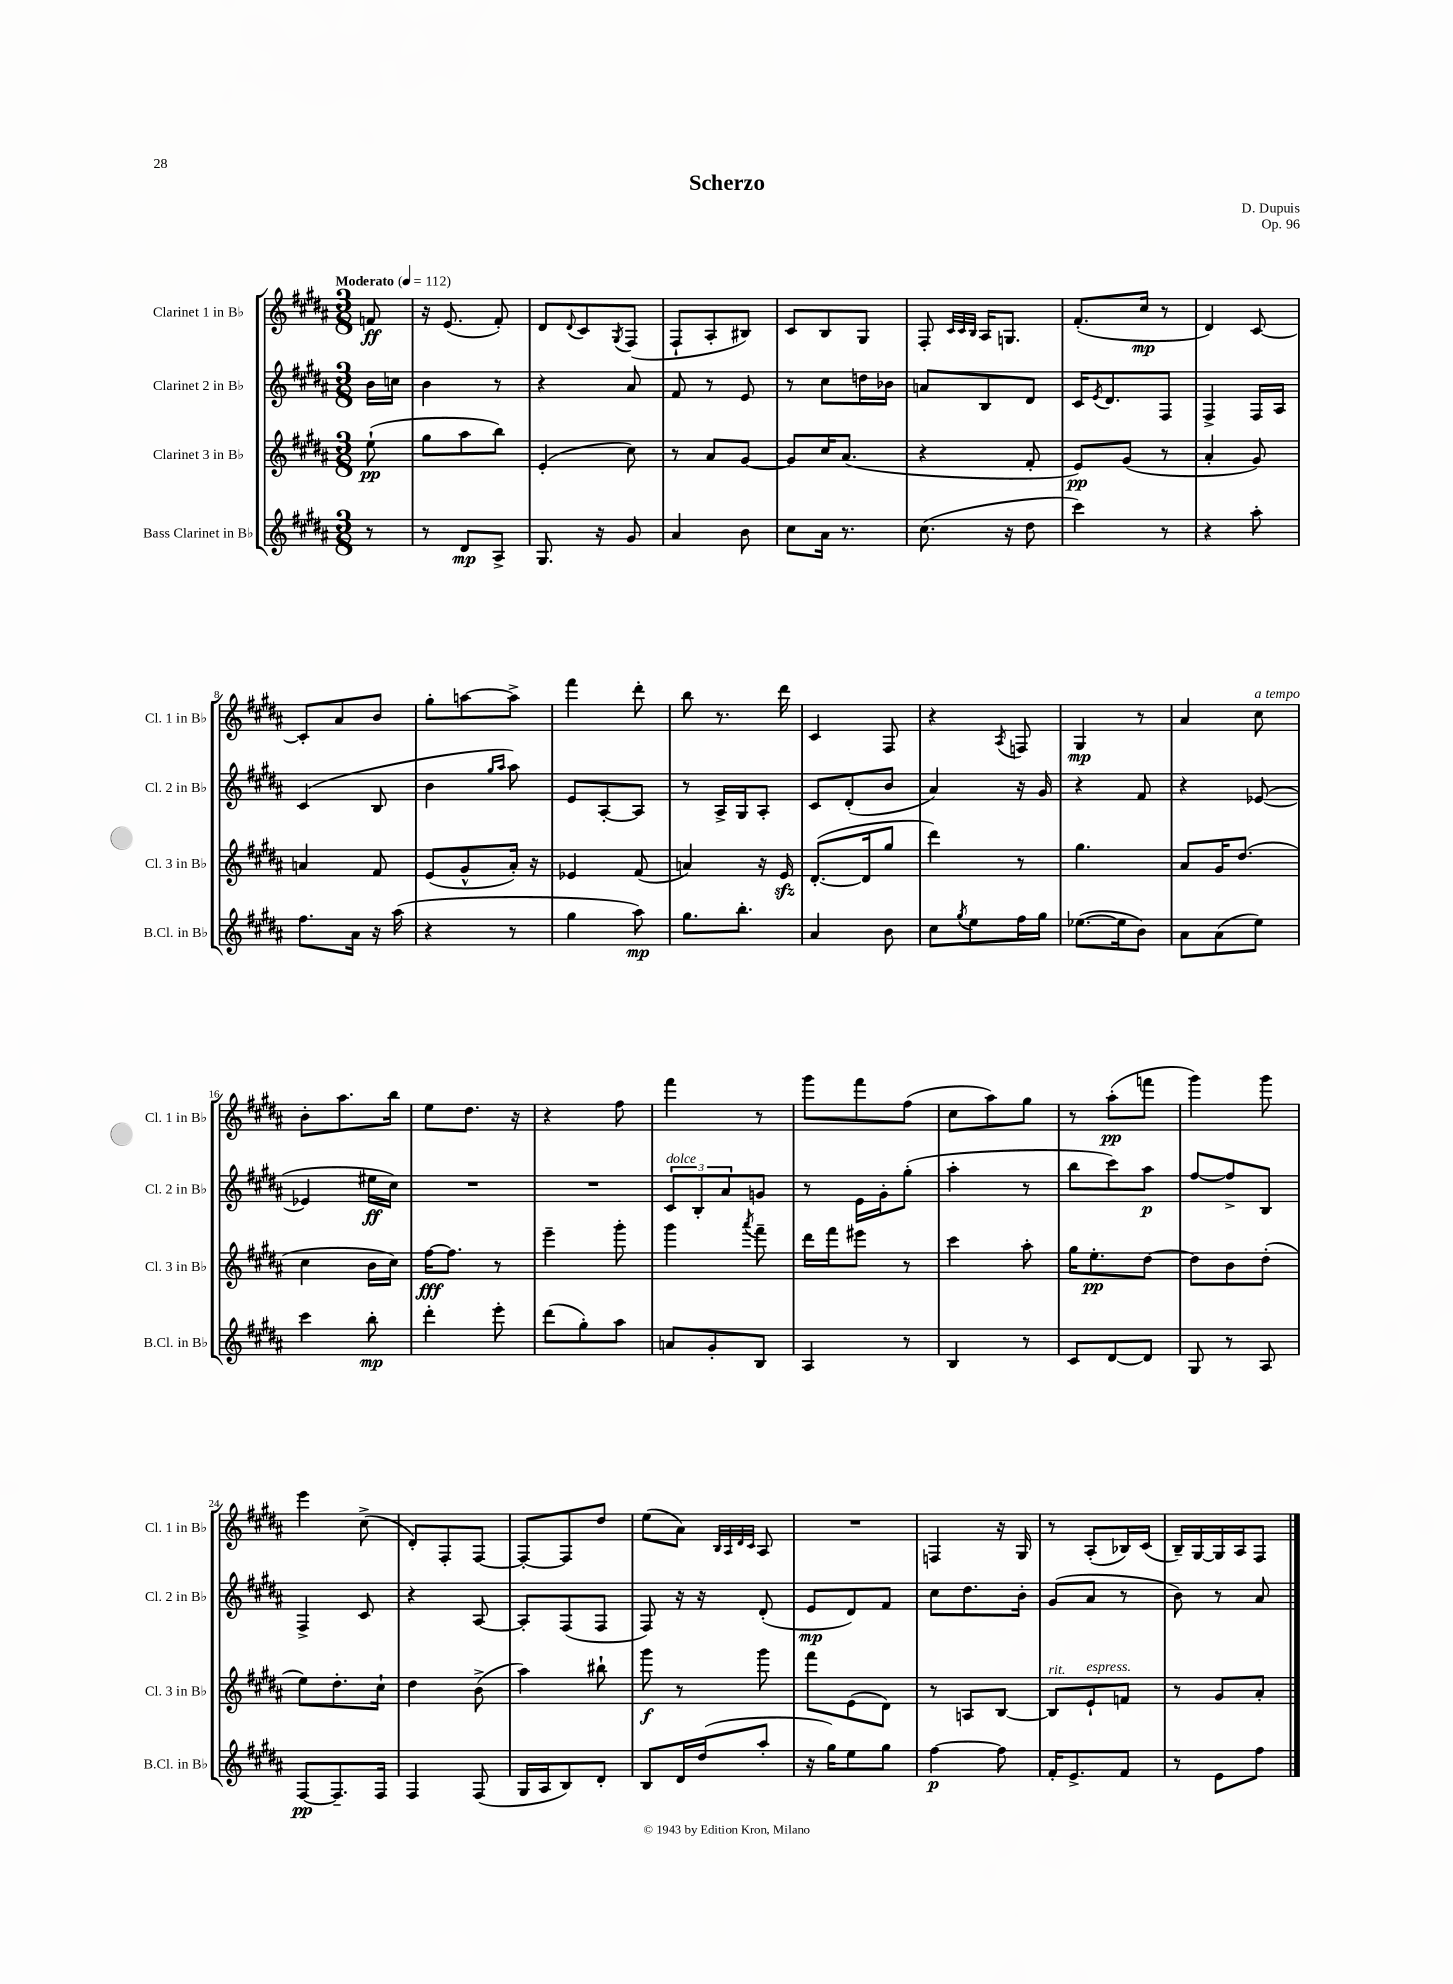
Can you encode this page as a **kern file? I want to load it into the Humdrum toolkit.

**kern	**kern	**kern	**kern
*staff4	*staff3	*staff2	*staff1
*clefG2	*clefG2	*clefG2	*clefG2
*k[f#c#g#d#a#]	*k[f#c#g#d#a#]	*k[f#c#g#d#a#]	*k[f#c#g#d#a#]
*M3/8	*M3/8	*M3/8	*M3/8
*MM112	*MM112	*MM112	*MM112
8r	(8ee`	16b	8f
.	.	16cc	.
=	=	=	=
8r	8gg#	4b	16r
.	.	.	(8.e
8d#	8aa#	.	.
8A#^	8bb)	8r	8f#')
=	=	=	=
8.G#	(4e'	4r	8d#
.	.	.	8qqd#
.	.	.	8c#
16r	.	.	.
.	.	.	8qG#
8g#	8cc#)	8a#	(8F#
=	=	=	=
4a#	8r	8f#	8F#`
.	8a#	8r	8A#'
8b	[8g#	8e	8B#)
=	=	=	=
8cc#	8g#]	8r	8c#
16a#	16cc#	8cc#	8B
8.r	(8.a#	.	.
.	.	16dd	8G#
.	.	16b-	.
=	=	=	=
(8.cc#	4r	8a	8F#'
.	.	.	32qqc#
.	.	.	32qqc#
.	.	.	32qqB
.	.	8B	16A#
16r	.	.	8.G
8dd#	8f#'	8d#	.
=	=	=	=
4ccc#)	8e)	16c#	(8.f#'
.	.	8qe	.
.	.	8.d#	.
.	(8g#	.	.
.	.	.	16cc#
8r	8r	8F#	8r
=	=	=	=
4r	4a#'	4F#^	4d#)
8aa#'	8g#)	16F#	[8c#
.	.	16A#	.
=	=	=	=
8.ff#	4a	(4c#	8c#']
.	.	.	8a#
16a#	.	.	.
16r	8f#	8B	8b
(16aa#	.	.	.
=	=	=	=
4r	(8e	4b	8gg#'
.	8g#^^	.	[8aa
.	.	16qqgg#	.
.	.	16qqaa#	.
8r	16a#')	8aa#)	8aa^]
.	16r	.	.
=	=	=	=
4gg#	4e-	8e	4fff#
.	.	[8A#'	.
8aa#)	(8f#	8A#]	8ddd#'
=	=	=	=
8.gg#	4a)	8r	8bb
.	.	16A#^	8.r
8.bb'	.	16G#	.
.	16r	8A#'	.
.	16e	.	16ddd#
=	=	=	=
4a#	([8.d#'	8c#	4c#
.	.	(8d#'	.
.	16d#]	.	.
8b	8gg#	8b	8F#
=	=	=	=
8cc#	4ddd#)	4a#)	4r
8qgg#	.	.	.
8ee	.	.	.
.	.	.	8qA#
16ff#	8r	16r	8F
16gg#	.	16g#	.
=	=	=	=
([8.ee-	4.gg#	4r	4G#
16ee-]	.	.	.
8b)	.	8f#	8r
=	=	=	=
8a#	8a#	4r	4a#
(8a#	16g#	.	.
.	(8.dd#	.	.
8ee)	.	([8e-	8cc#
=	=	=	=
4ccc#	4cc#	4e-]	8b'
.	.	.	8.aa#
8bb'	16b	16ee#	.
.	16cc#)	16cc#)	16bb
=	=	=	=
4ddd#'	[16ff#	4.r	8ee
.	8.ff#]	.	.
.	.	.	8.dd#
8eee'	8r	.	.
.	.	.	16r
=	=	=	=
(8ddd#	4eee~	4.r	4r
8gg#')	.	.	.
8aa#	8ggg#'	.	8ff#
=	=	=	=
8a	4ggg#	12c#	4fff#
.	.	12B'	.
8g#'	.	.	.
.	.	12a#	.
.	8qaaa#	.	.
8B	8fff#~	8g	8r
=	=	=	=
4A#	16ddd#	8r	8ggg#
.	16fff#	.	.
.	8eee#	16e	8fff#
.	.	16g#'	.
8r	8r	(8gg#'	(8ff#
=	=	=	=
4B	4ccc#	4aa#'	8cc#
.	.	.	8aa#)
8r	8aa#'	8r	8gg#
=	=	=	=
8c#	16gg#	8bb	8r
.	8.ee'	.	.
[8d#	.	8ccc#)	(8aa#'
8d#]	[8dd#	8aa#	8fff
=	=	=	=
8G#	8dd#]	[8ff#	4ggg#)
8r	8b	8ff#^]	.
8A#	(8dd#'	8B	8ggg#
=	=	=	=
[8F#	8ee)	4F#^	4eee
8.F#~]	8.dd#'	.	.
.	.	8c#	(8cc#^
16F#	16cc#`	.	.
=	=	=	=
4F#	4dd#	4r	8d#')
.	.	.	8F#'
(8F#	(8b^	[8A#	[8F#
=	=	=	=
16G#	4aa#)	8A#']	8F#'_
16A#	.	.	.
8B)	.	(8F#	8F#]
8d#'	8bb#`	8F#	8dd#
=	=	=	=
8B	8ggg#	8F#)	(8ee
16d#	8r	16r	8a#)
(16dd#	.	16r	.
.	.	.	32qqB
.	.	.	32qqA#
.	.	.	32qqd#
.	.	.	32qqc#
8aa#'	8ggg#	(8d#'	8A#
=	=	=	=
16r	8fff#	8e	4.r
16gg#)	.	.	.
8ee	(8e	8d#)	.
8gg#	8d#)	8f#	.
=	=	=	=
[4ff#	8r	8cc#	4F
.	8A	8.dd#	.
8ff#]	[8B	.	16r
.	.	16b'	16G#
=	=	=	=
16f#'	8B]	(8g#	8r
8.e^	.	.	.
.	8e`	8a#	(8A#'
8f#	8f	8r	16B-)
.	.	.	(16c#
=	=	=	=
8r	8r	8b)	16B~)
.	.	.	[16G#
8e	8g#	8r	16G#]
.	.	.	16A#
8ff#	8a#'	8a#	8F#
==	==	==	==
*-	*-	*-	*-
